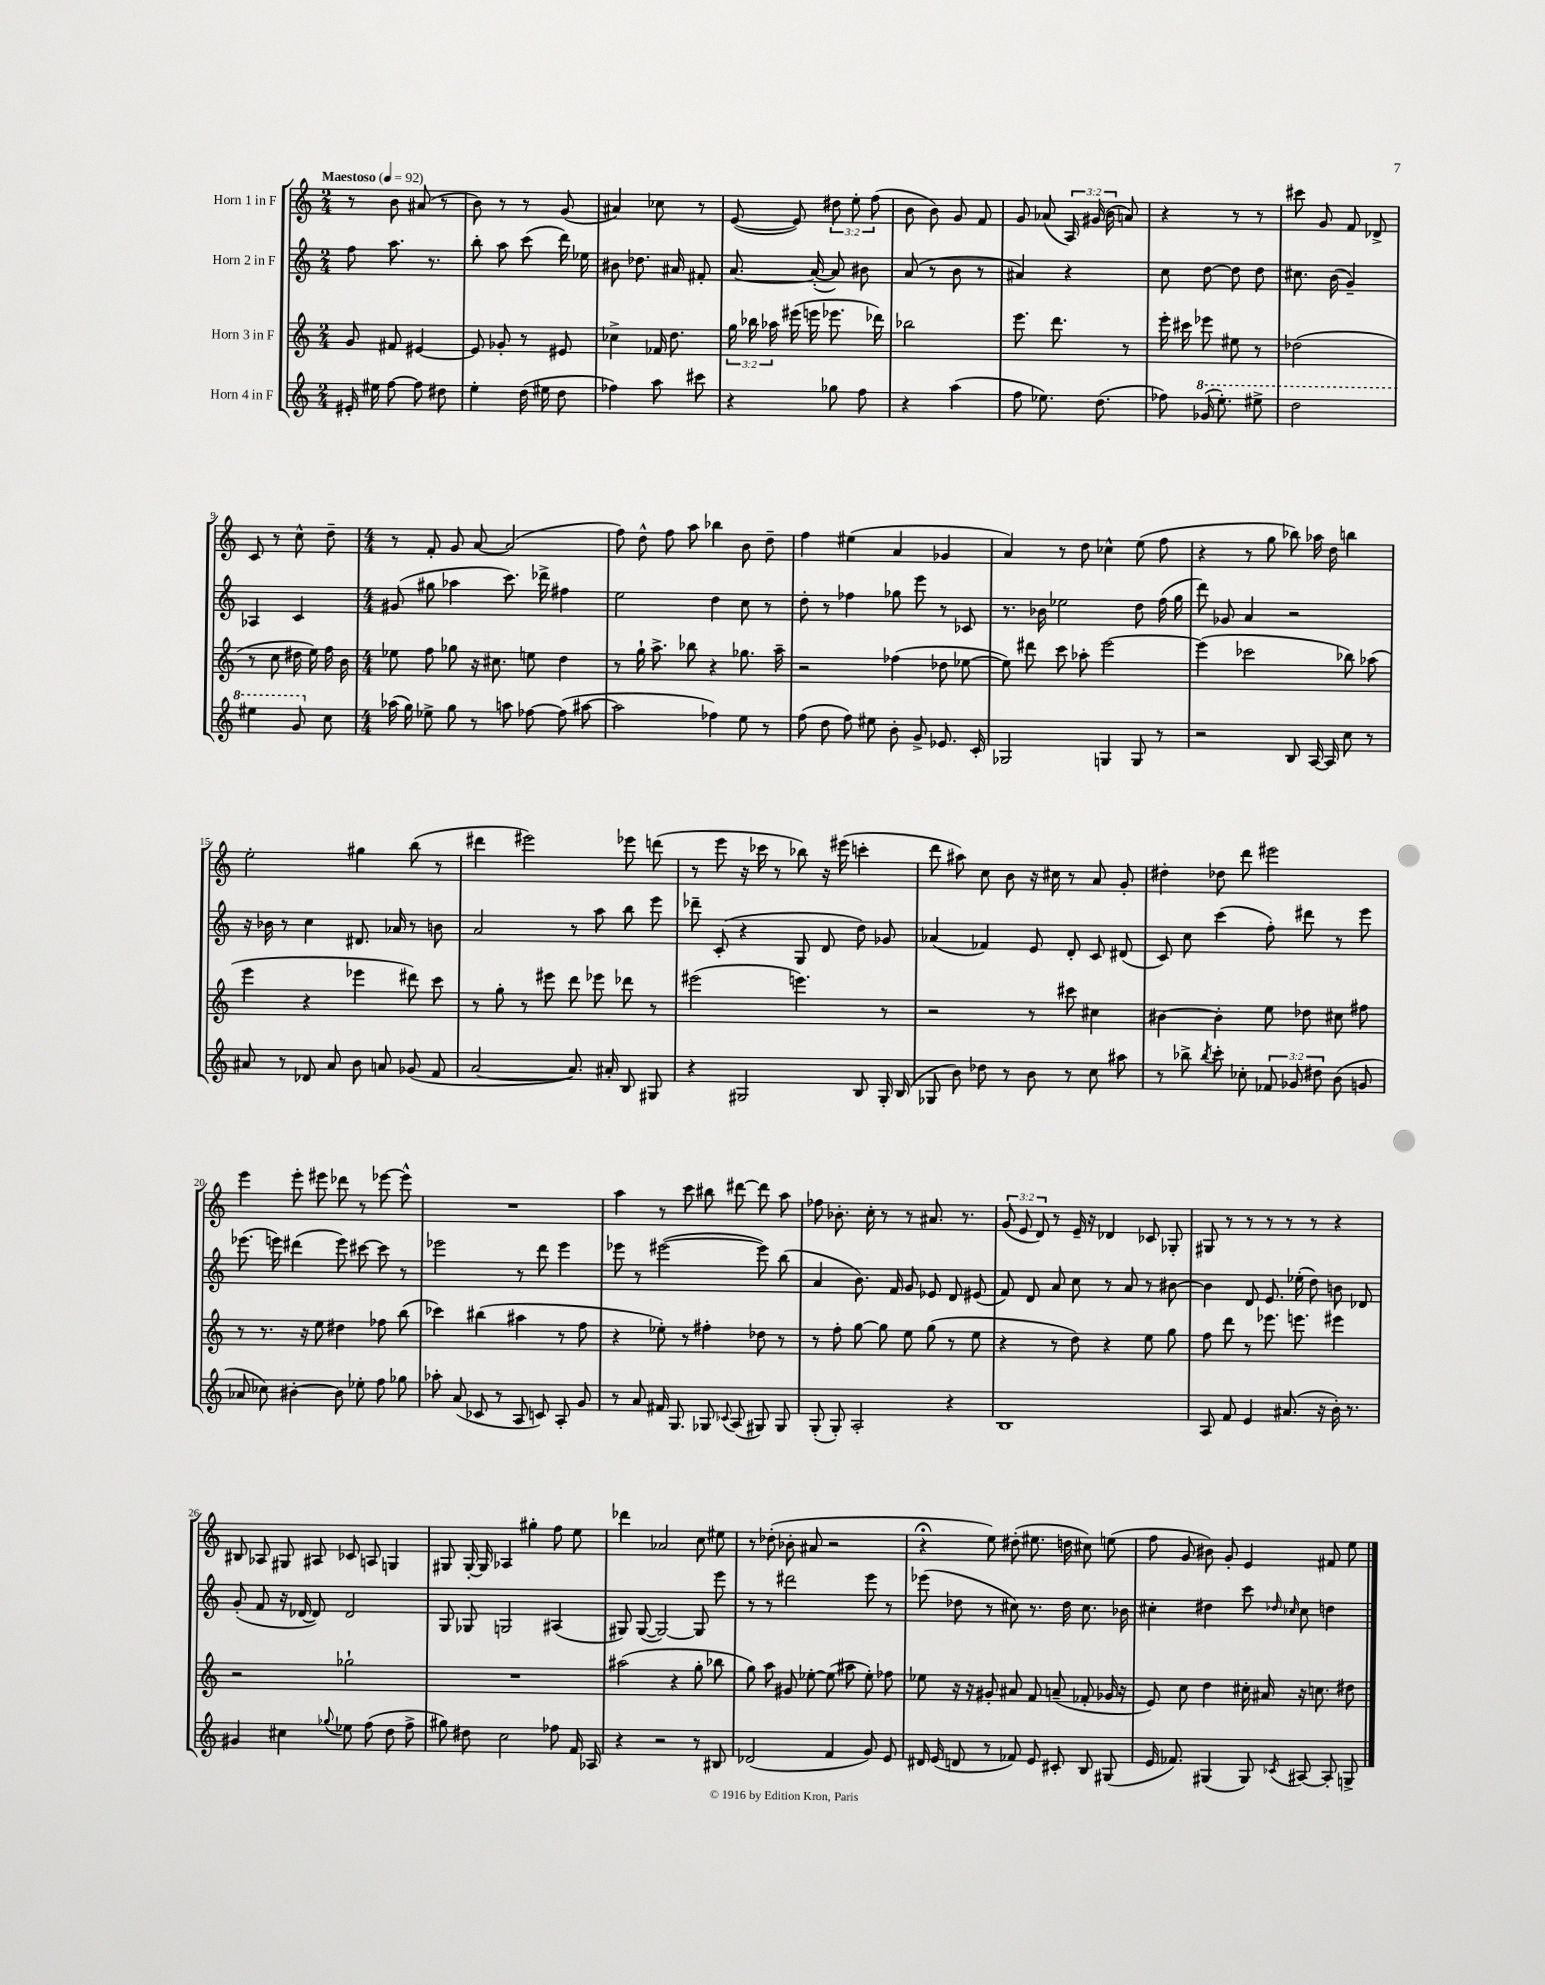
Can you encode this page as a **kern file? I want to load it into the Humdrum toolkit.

**kern	**kern	**kern	**kern
*part4	*part3	*part2	*part1
*staff4	*staff3	*staff2	*staff1
*I"Horn 4 in F	*I"Horn 3 in F	*I"Horn 2 in F	*I"Horn 1 in F
*clefG2	*clefG2	*clefG2	*clefG2
*k[]	*k[]	*k[]	*k[]
*M2/4	*M2/4	*M2/4	*M2/4
*MM92	*MM92	*MM92	*MM92
=1	=1	=1	=1
!	!	!	!LO:TX:a:B:t=Maestoso
16e#X'/	8g/	8ff\	8r
16ee#X\	.	.	.
[8ff\	8f#X/	8.aa\	8b\
8ff\]	[4e#X/	.	(8a#X/
.	.	8.r	.
8dd#X\	.	.	8r
=2	=2	=2	=2
4ee'\	8e#/]	8bb'\	8b\)
.	8g-X'/	8aa\	8r
(16dd\	8r	(8ccc\	8r
16ee#X\	.	.	.
8dd\	8e#X/	16ddd\)	(8g/
.	.	16ee-X\	.
=3	=3	=3	=3
4ff-X\)	4cc-X^\	8b#X\	4a#X/)
.	.	8.dd-X\	.
8aa\	16f-X/	.	8cc-X\
.	8.dd\	16a#X/	.
8ccc#X\	.	8f#X'/	8r
=4	=4	=4	=4
4r	24gg\	[8.a/	([8e/
.	24bb-X\	.	.
.	24aa-X\	.	.
.	(16eee#X\	.	8e/])
.	16eeen\	(16a'/_	.
8gg-X\	8.eee-X\	8a/])	12dd#X\
.	.	.	12ee'\
8ff\	.	8b#X\	.
.	.	.	(12ff\
.	16ddd-X\)	.	.
=5	=5	=5	=5
4r	2bb-X\	(8a/	8b\
.	.	8r	8b\)
(4aa\	.	8b\	8g/
.	.	8r	8f/
=6	=6	=6	=6
8ff\	8.eee\	4a#X/)	8g/
8.ee-X\)	.	.	(8a-X/
.	8.ddd\	.	.
.	.	4r	24A/)
.	.	.	(24g#X/
(8.dd\	.	.	.
.	.	.	24b\
.	8r	.	8an/)
=7	=7	=7	=7
8ff-X\)	16eee'\	8cc\	4r
.	16ccc#X\	.	.
*8va	*	*	*
(16gg-X/	8eee-X\	[8dd\	.
8.eee'\)	.	.	.
.	8ee#X\	8dd\]	8r
8eee#X^\	8r	8dd\	8r
=8	=8	=8	=8
2ddd\	(2dd-X\	8.cc#X\	8ccc#X\
.	.	.	8g/
.	.	(16b\	.
.	.	4g~/)	8f/
.	.	.	8d-X^/
!!LO:LB:g=z
=9	=9	=9	=9
4eee#X\	8r	4A-X/	8c/
.	8cc\	.	8r
8gg/	16dd#X\	4c/	8cc^^\
.	16ee\)	.	.
*X8va	*	*	*
8cc\	16ff\	.	8dd~\
.	16b\	.	.
=10	=10	=10	=10
*M4/4	*M4/4	*M4/4	*M4/4
(16aa-X\	8ee-X\	(8g#X/	8r
16gg\)	.	.	.
8ee-X^\	8ff\	8gg#X\	8f'/
8gg\	8gg-X\	4aa-X\	8g/
8r	16r	.	[8a/
.	8.cc#X\	.	.
8aan\	.	8.ccc\)	(2a/]
[8ff-X\	8een\	.	.
.	.	16ddd-X^\	.
(8ff-\]	4dd\	4ff#X\	.
[8aa#X\	.	.	.
=11	=11	=11	=11
2aa#\]	8r	2ee\	8ff\)
.	16gg`\	.	8dd^^\
.	8.aa^\	.	.
.	.	.	8ff\
.	8bb-X\	.	8aa\
4ff-X\)	4r	4dd\	4bb-X\
8ee\	8.gg-X\	8cc\	8b\
8r	.	8r	8dd~\
.	16aa~\	.	.
=12	=12	=12	=12
(8ff\	2r	8dd'\	4ff\
8dd\	.	8r	.
8ff\)	.	4ff-X\	(4ee#X\
8ee#X\	.	.	.
8b'\	(4ff-X\	8gg-X\	4a/
8g^/	.	8eee\	.
8.e-X/	8dd-X\	8r	4g-X/
.	[8ee-X\	8c-X/	.
16c'/	.	.	.
=13	=13	=13	=13
2G-X/	8ee-\])	8.r	4a/)
.	8ddd#X\	.	.
.	.	16b-X\	.
.	8ccc\	2ee-X\	8r
.	8aa-X'\	.	8dd\
4Gn/	[2eee\	.	4cc-X^^\
8G/	.	8dd\	(8ee\
8r	.	(16ff\	8ff\
.	.	16gg\	.
=14	=14	=14	=14
2r	(4eee\]	8ddd\)	4r
.	.	8g-X/	.
.	2ccc-X\	4a/	8r
.	.	.	8gg\
8B/	.	2r	8bb-X\)
[16A/	.	.	16aa-X\
16A/]	.	.	16dd\
8cc\	8bb-X\)	.	4bbn\
8r	(8aa-X\	.	.
!!LO:LB:g=z
=15	=15	=15	=15
8a#X/	4eee\	16r	2ee'\
.	.	16b-X\	.
8r	.	8r	.
8d-X/	4r	4cc\	.
8a#/	.	.	.
8b\	4eee-X\	8.d#X/	4gg#X\
8an/	.	.	.
.	.	16a-X/	.
(8g-X/	8ddd#X\)	8r	(8bb\
8f/	8ccc\	8bn\	8r
=16	=16	=16	=16
[2a/	8r	2a/	4ddd#X\
.	8gg'\	.	.
.	8r	.	2eee#X\)
.	8eee#X\	.	.
8.a/])	8ddd\	8r	.
.	8eee-X\	8aa\	.
16a#X'/	.	.	.
8B/	8ddd-X\	8bb\	8eee-X\
8G#X/	8r	8eee\	(8dddn\
=17	=17	=17	=17
4r	(2eee#X\	8ddd-X~\	8r
.	.	(8c'/	8eee\
2G#X/	.	4r	16r
.	.	.	16ccc-X\
.	.	.	8r
.	4.eeen\)	8G/	8bb-X\)
.	.	8d/	16r
.	.	.	(16eee#X\
8B/	.	8dd\)	4cccn'\
16G#'/	8r	8g-X/	.
(16B/	.	.	.
=18	=18	=18	=18
8G-X/	2r	(4a-X/	8ddd\
8b\)	.	.	8aa#X\)
8dd-X\	.	4f-X/)	8cc\
8r	.	.	8b\
8b\	8r	8e/	16r
.	.	.	16cc#X\
8r	8ccc#X\	8d'/	8r
8cc\	4cc#X\	8c/	8a/
8aa#X\	.	(8d#X/	8g'/
=19	=19	=19	=19
8r	[4b#X\	8c/)	4dd#X'\
8bb-X^\	.	8cc\	.
8qbb-/	.	.	.
8ccc'\	4b#'\]	(4ccc\	8dd-X\
8cc-X'\	.	.	8ddd\
12f-X/	8ee\	8ff'\)	2eee#X\
12g-X/	.	.	.
.	8dd-X\	8ddd#X\	.
12dd#X\	.	.	.
(8b\	8cc#X\	8r	.
8gn/	8ff#X\	8eee\	.
!!LO:LB:g=z
=20	=20	=20	=20
8a-X/	8r	(8.eee-X\	4eee\
8cc-X\)	8.r	.	.
.	.	16eeen\)	.
[4b#X'\	.	(4ddd#X\	8eee'\
.	16r	.	.
.	8ee\	.	8eee#X\
8b#\]	4dd#X\	8eee\)	8ddd-X\
8ee-X'\	.	[8ccc#X\	8r
8ff\	8ff-X\	8ccc#\]	[8eee-X\
8gg-X\	(8bb\	8r	8eee-^^\]
=21	=21	=21	=21
8aa-X'\	4ccc-X\)	2eee-X\	1r
(8a/	.	.	.
8c-X/	(4bb#X\	.	.
8r	.	.	.
8A/	4aa#X\	8r	.
8cn/)	.	8ddd\	.
8A'/	8r	4eee-\	.
8g/	8ff\	.	.
=22	=22	=22	=22
8r	4r	8eee-X\	4aa\
8a/	.	8r	.
16f#X/	8ee-X'\)	([2eee#X\	8r
8.G/	.	.	.
.	8r	.	8ccc\
8G-X/	4ff#X'\	.	8bb#X\
8qqc-X/	.	.	.
(8A/	.	.	[8ddd#X\
8G#X/)	8dd-X\	8eee#\])	8ddd#\]
8G#/	8r	(8bb\	8aa\
=23	=23	=23	=23
(8G'/	8r	4a/	8ff-X\
8G'/)	8ff'\	.	8.b-X'\
2A'/	[8gg\	8.b\)	.
.	.	.	16cc'\
.	8gg\]	.	8r
.	.	16f/	.
.	8ee\	8g/	8r
.	(8gg\	8e-X/	8.a#X/
4r	8r	8d/	.
.	.	.	8.r
.	8ee\	(8e#X/	.
=24	=24	=24	=24
1B	4r	8f/)	(12g/
.	.	.	12e/
.	.	8d/	.
.	.	.	12d/)
.	8r	8a/	8r
.	8dd\)	8cc\	16e~/
.	.	.	16r
.	4r	8r	4d-X/
.	.	8a/	.
.	8ee\	8r	8c-X/
.	8gg\	[8b#X\	8G-X'/
=25	=25	=25	=25
8A/	8ff\	4b#\]	8G#X/
8f/	8ddd\	.	8r
4e/	8r	8d/	8r
.	8.eee-X\	8.e/	8r
(8.a#X/	.	.	8r
.	8.eeen\	(16ee-X'\	.
.	.	8dd\)	8r
16r	.	.	.
16b'\)	4eee#X\	8bn\	4r
8.r	.	.	.
.	.	8d-X/	.
!!LO:LB:g=z
=26	=26	=26	=26
4g#X/	2r	(8g'/	8B#X/
.	.	8f/	8A-X/
4cc#X\	.	16r	8G#X/
.	.	[16d-X/	.
.	.	8d-/])	8A#X/
8qqgg-X/	.	.	.
8ee-X\	2gg-X`\	2d-/	8c-X/
(8ff\	.	.	8An/
8dd\	.	.	4Gn/
8ff^\	.	.	.
=27	=27	=27	=27
8gg#X\)	1r	8G/	8G#X/
8dd#X\	.	8G-X/	[16G#'/
.	.	.	16G#/]
2cc\	.	2Gn/	4A-X/
.	.	.	4gg#X'\
8ff-X\	.	(4A#X/	8ff\
16f/	.	.	8ee\
16A-X/	.	.	.
=28	=28	=28	=28
4r	(2aa#X\	8G#X/)	4ddd-X\
.	.	([8G#/	.
2r	.	2G#/_)	2a-X/
.	4r	.	.
8r	8gg'\	8G#/]	8cc\
8B#X/	8bb-X\	8eee\	8ee#X\
=29	=29	=29	=29
(2d-X/	8gg\)	8r	8r
.	8aa\	8r	(8dd-X'\
.	8g#X/	2ddd#X\	8b-X'\
.	[8ee-X'\	.	8a#X/
4f/	(8ee-\]	.	2r
.	8aa#X\	.	.
8g/)	8ee-'\)	8eee\	.
8e/	8ff-X\	8r	.
=30	=30	=30	=30
16d#X/	8ee-X\	(8eee-X\	4r;<
(16e/	.	.	.
8dn/	16r	8dd-X\	.
.	16r	.	.
8r	8g#X'/	8r	8ee\)
8f-X/)	8a#X/	8cc#X\)	(8dd#X'\
8e/	8f/	8.r	8.ee#X\
8c#X'/	(8an~/	.	.
.	.	16dd-\	16ddn\
8B/	8f-X'/	8.cc#\	8cc#X\)
(8G#X/	16g-X/	.	(8een\
.	16r	16b-X\	.
=31	=31	=31	=31
16e/	8e/)	4cc#X'\	8ff\
8.f-X/)	.	.	.
.	8cc\	.	8g/
(4G#X/	4dd\	4dd#X\	8b#X\)
.	.	.	8g'/
8G#/)	16cc#X'\	8ccc\	4e/
.	16a#X/	.	.
.	.	16qqdd-X/	.
8qc-X/	.	16qqcc-X/	.
[8A#X/	16r	8cc-\	.
.	8.ccn\	.	.
8A#'/]	.	4ddn\	8f#X/
8Gn^/	8dd#X\	.	8ee\
==	==	==	==
*-	*-	*-	*-
